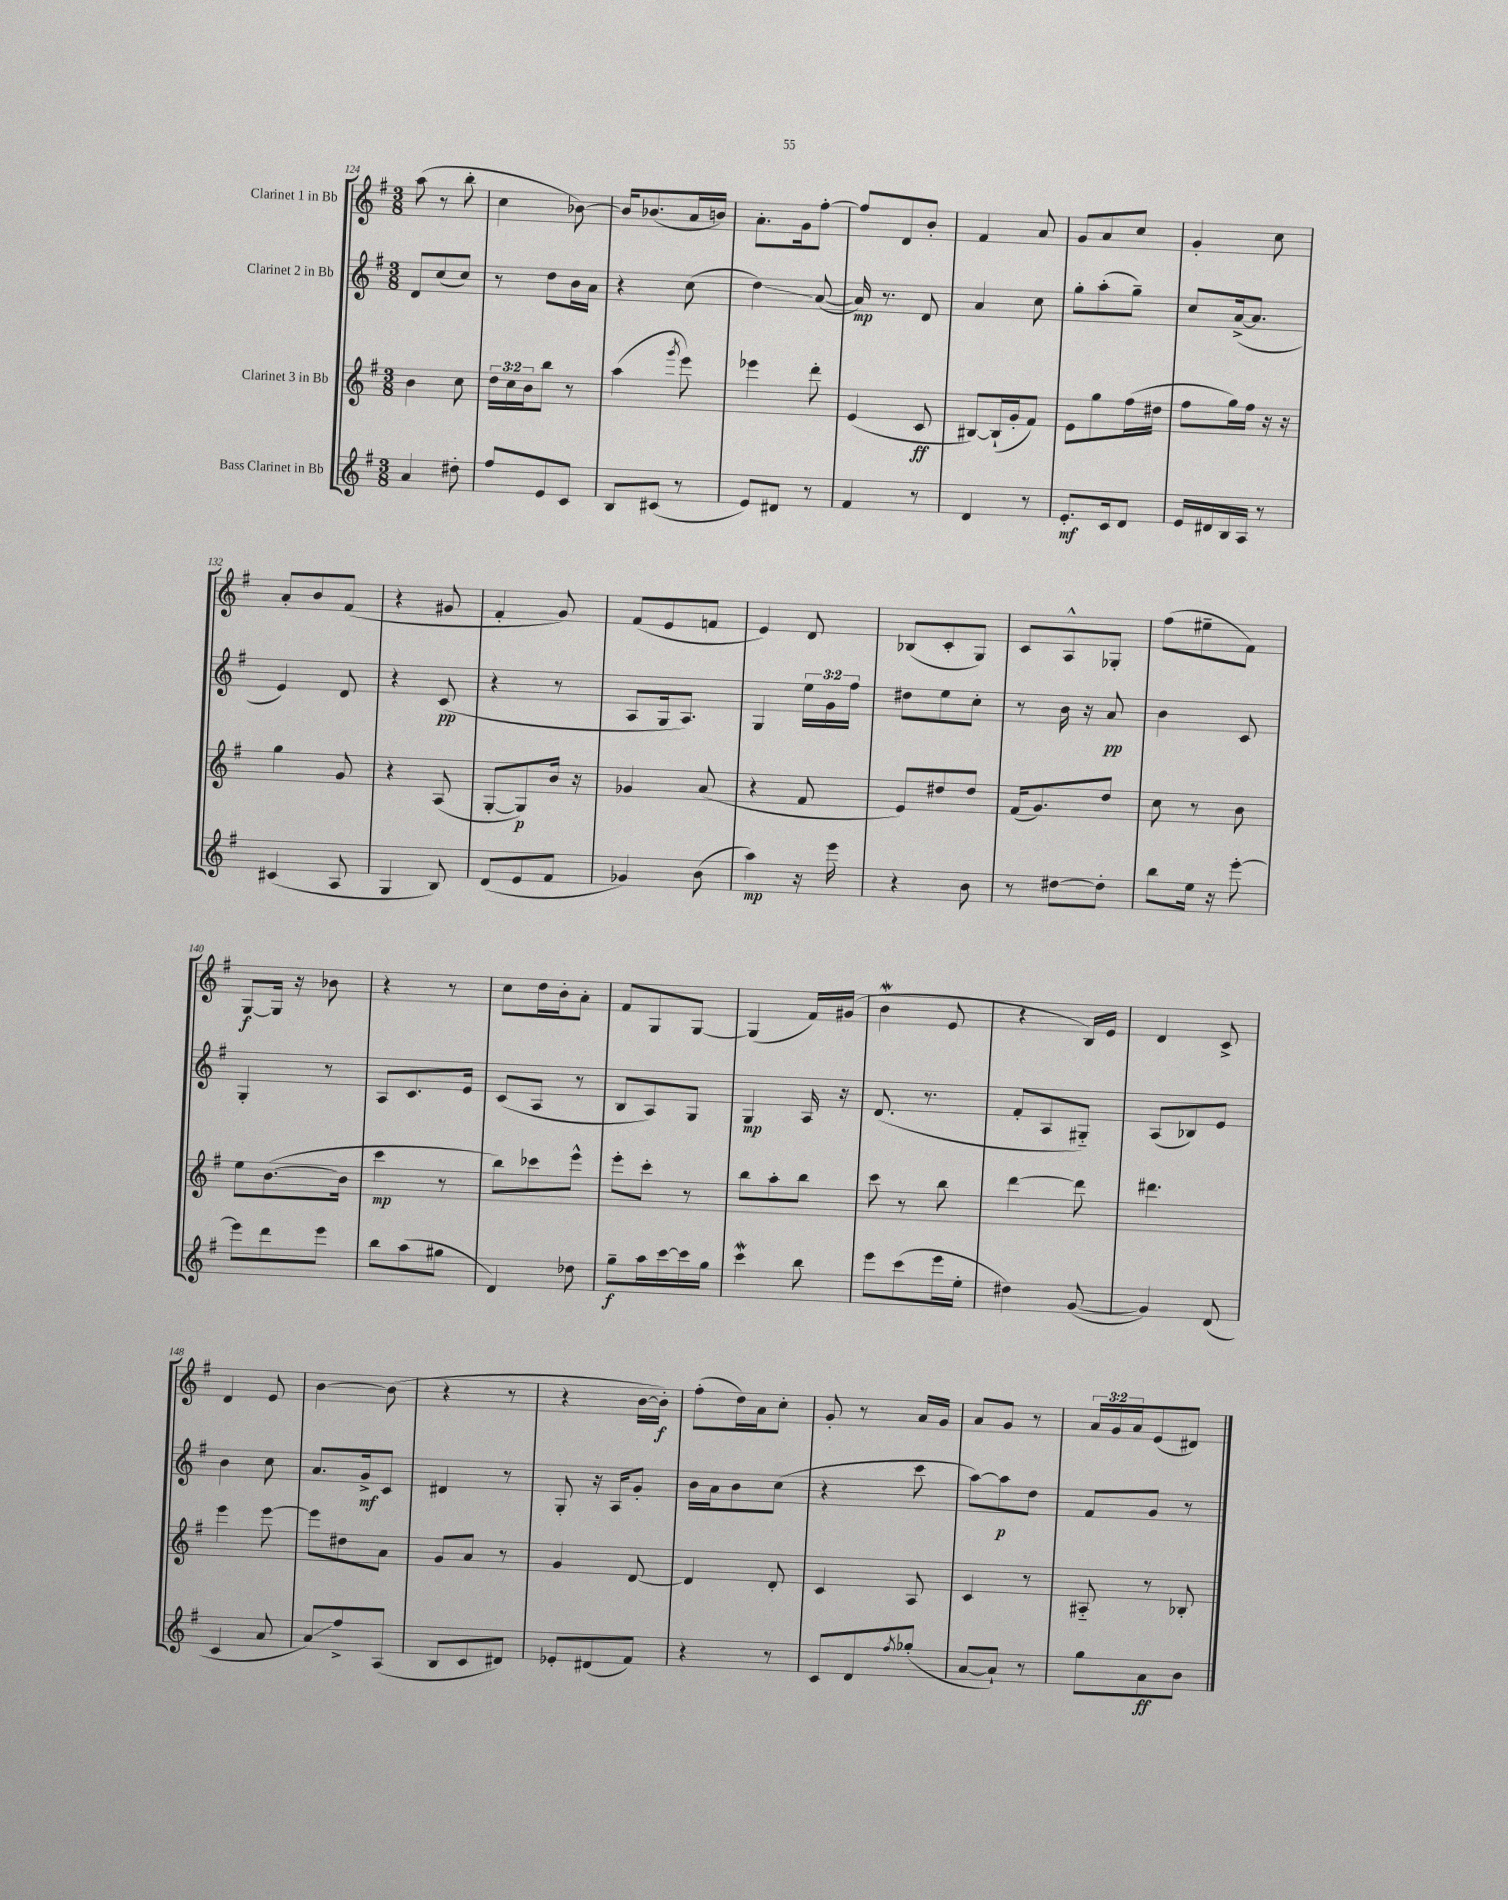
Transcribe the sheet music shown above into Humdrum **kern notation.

**kern	**kern	**kern	**kern
*staff4	*staff3	*staff2	*staff1
*clefG2	*clefG2	*clefG2	*clefG2
*k[f#]	*k[f#]	*k[f#]	*k[f#]
*M3/8	*M3/8	*M3/8	*M3/8
4a	4b	8d	(8aa
.	.	(8cc	8r
8dd#'	8cc	8cc)	8bb'
=	=	=	=
8ff#	24dd	8r	4cc
.	24cc	.	.
.	24b	.	.
8e	8bb	8dd	.
8c	8r	16b	[8b-)
.	.	16a	.
=	=	=	=
8B	(4aa	4r	16b-]
.	.	.	(8.b-
(8c#	.	.	.
.	8qggg	.	.
8r	8eee)	(8cc	16a
.	.	.	16b)
=	=	=	=
8e)	4eee-	4dd)	8.a'
8d#	.	.	.
.	.	.	16g
8r	8ddd'	([8a	[8ff#'
=	=	=	=
4f#	(4e	16a])	8ff#]
.	.	8.r	.
.	.	.	8d
8r	8c	8d	8b'
=	=	=	=
4d	[8B#)	4a	4f#
.	(16B#`]	.	.
.	16g'	.	.
8r	8f#)	8cc	8a
=	=	=	=
8.e'	8e	8gg'	8g
.	8gg	(8aa'	8a
16c	.	.	.
8d	(16ff#	8gg~)	8cc
.	16dd#	.	.
=	=	=	=
16e	8ff#	8cc	4g'
16d#	.	.	.
16B	16gg)	([16a^	.
16A	16ff#	8.a]	.
8r	16r	.	8cc
.	16r	.	.
=	=	=	=
(4c#	4gg	4e)	8a'
.	.	.	8b
8A	8g	8d	(8f#
=	=	=	=
4G	4r	4r	4r
8B)	(8A	(8c	8g#
=	=	=	=
(8d	[8G'	4r	4f#'
8e	8G])	.	.
8f#	16b	8r	8g)
.	16r	.	.
=	=	=	=
4g-)	4g-	8A	(8f#
.	.	16G	8e
.	.	8.A)	.
(8b	(8a	.	8f
=	=	=	=
4aa)	4r	4G	4e)
16r	8f#	24ee	8d
.	.	24g	.
16eee	.	.	.
.	.	24ff#	.
=	=	=	=
4r	8e)	8dd#	(8B-
.	8dd#	8ee	8c'
8b	8dd#	8cc'	8G)
=	=	=	=
8r	(16f#	8r	8c
.	8.g)	.	.
[8dd#	.	16b	8A^^
.	.	16r	.
8dd#']	8dd	8a	8G-'
=	=	=	=
8bb	8cc	4b	(8ff#
16ee	8r	.	8ee#~
16r	.	.	.
[8eee'	8b	8c	8f#)
=	=	=	=
8eee]	8ee	4G'	[8G
8ddd	([8.b	.	16G]
.	.	.	16r
8eee	.	8r	8b-
.	16b]	.	.
=	=	=	=
8bb	4ccc	8A	4r
(8aa	.	8.c	.
8gg#	8r	.	8r
.	.	16e	.
=	=	=	=
4d)	8bb)	(8c	8cc
.	8ccc-	8A	16dd
.	.	.	16b'
8dd-	8eee^^	8r	8a'
=	=	=	=
8gg~	8eee'	8B	8f#
16aa	8ccc'	8A)	8G
[16ccc	.	.	.
16ccc]	8r	8G	[8G
16gg	.	.	.
=	=	=	=
4ccc	8bb	4G	(4G]
.	8aa'	.	.
8bb	8bb	16A	16f#)
.	.	16r	(16g#
=	=	=	=
8eee	8ccc	(8.d	4b
(8ccc	8r	.	.
.	.	8.r	.
16eee	8bb	.	8e
16ee'	.	.	.
=	=	=	=
4dd#)	[4ddd	8f#'	4r
.	.	8A	.
([8g	8ddd]	8G#'~)	16B)
.	.	.	16e
=	=	=	=
4g])	4.ddd#	(8A	4d
.	.	8B-)	.
(8d	.	8e	8c^
=	=	=	=
4c	4eee	4b	4d
8a	[8eee	8cc	8e
=	=	=	=
8a)	8eee]	8.a	[4b
8ff#^	8dd#	.	.
.	.	16g^	.
(8A	8a	8c	(8b]
=	=	=	=
8B	8g	4d#	4r
8c	8a	.	.
8d#)	8r	8r	8r
=	=	=	=
8e-'	4g	8G'	4r
(8d#	.	16r	.
.	.	16A	.
8f#)	[8d	8g'	[16b
.	.	.	16b'])
=	=	=	=
4r	4d]	16b	(8ff#'
.	.	16a	.
.	.	8b	16dd)
.	.	.	16a
8r	8d'	(8cc	8cc'
=	=	=	=
8c	4c	4r	8g'
8d	.	.	8r
8qff#	.	.	.
(8gg-'	8A	8ccc	16a
.	.	.	16g
=	=	=	=
[8a	4c	[8aa)	8a
8a`])	.	8aa]	8g
8r	8r	8dd	8r
=	=	=	=
8gg	8A#'~	8f#	24a
.	.	.	24g
.	.	.	24a
8a	8r	8g	(8e
8b	8B-'	8r	8d#)
==	==	==	==
*-	*-	*-	*-
